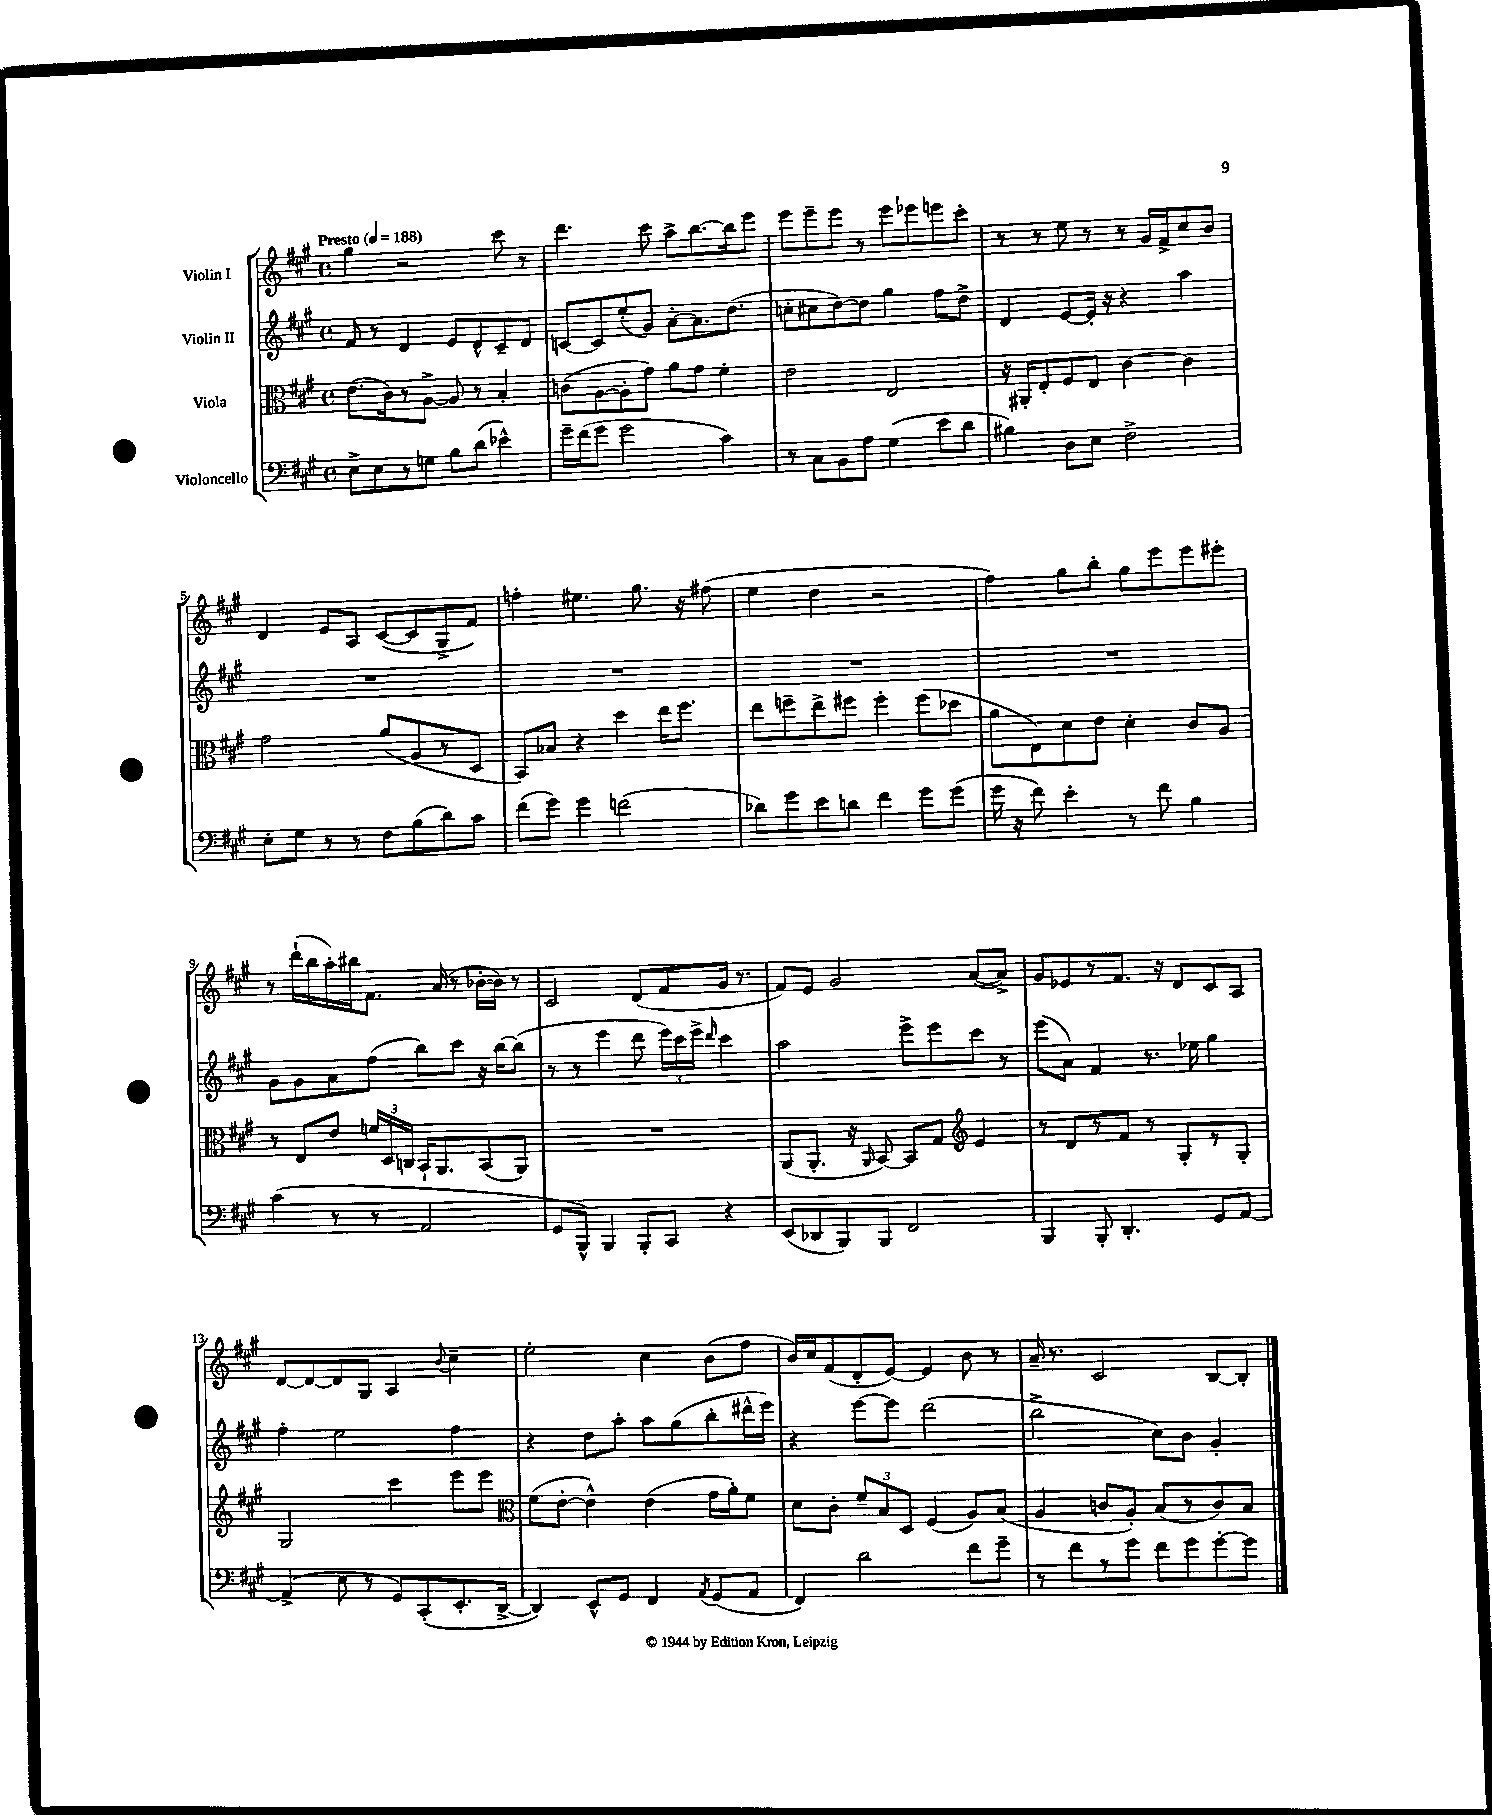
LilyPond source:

<<
\new StaffGroup <<
\new Staff = "s0" \with { instrumentName = "Violin I" } {
    \clef treble \key a \major \defaultTimeSignature \time 4/4 \tempo "Presto" 4 = 188
    \autoBeamOff gis''4 r2 cis'''8 r8 |
    d'''4. cis'''8 a''8[-> b''8.~ b''16 e'''8] |
    e'''8[ e'''8-- e'''8] r8 e'''8[ ees'''8 e'''8 cis'''8]-. |
    r8 r8 e''8 r8 r8 gis'16[ fis'16-> cis''8 b'8] |
    d'4 e'8[ a8] cis'8[~( cis'8 gis8-> fis'8]) |
    f''4-. eis''4. gis''8. r16 fis''8( |
    e''4 d''4 r2 |
    fis''4) gis''8[ b''8]-. gis''8[ e'''8 e'''8 eis'''8]-. |
    r8 d'''16[-!( b''16 a''16-.) bis''16 fis'8.] a'16( r8 bes'16[~-. bes'16]) r8 |
    cis'2 d'8[( fis'8 gis'16] r8. |
    fis'8[) e'8] gis'2 a'8[~( a'8]->) |
    gis'8[ ees'8 r8 fis'8.] r16 d'8[ cis'8 a8] |
    d'8[~ d'8~ d'8 gis8] a4 \appoggiatura { b'8 } cis''4-- |
    e''2-. cis''4 b'8[( fis''8] |
    b'16[) cis''16 fis'8( d'8-. e'8]~) e'4 b'8 r8 |
    a'16-- r8. cis'2 b8[~ b8]-. \bar "|." |
}
\new Staff = "s1" \with { instrumentName = "Violin II" } {
    \clef treble \key a \major \defaultTimeSignature \time 4/4
    \autoBeamOff fis'8 r8 d'4 e'8[ d'8-^ cis'8-- d'8] |
    c'8[~ c'8 e''8-.( gis'8]) a'8[~-. a'8. d''8.]( |
    c''8[-. cis''8 d''8~) d''8] gis''4 fis''8[ d''8]-> |
    d'4 e'8[~ e'16]-. r16 r4 a''4 |
    R1 |
    R1 |
    R1 |
    R1 |
    gis'8[ gis'8 a'8 fis''8]( b''8[) cis'''8] r16 b''16[~ b''8]( |
    r8 r8 e'''4 d'''8 \tuplet 3/2 { e'''16[) cis'''16 e'''16]-> } \grace { d'''16 } cis'''4 |
    a''2 e'''8[-> e'''8 cis'''8] r8 |
    e'''8[( a'8]) fis'4 r8. ees''16 gis''4 |
    fis''4-. e''2 fis''4 |
    r4 d''8[ a''8]-. a''8[ gis''8( b''8-. dis'''16-^ e'''16]) |
    r4 e'''8[~ e'''8] d'''2( |
    b''2-> cis''8[) b'8] gis'4-. \bar "|." |
}
\new Staff = "s2" \with { instrumentName = "Viola" } {
    \clef alto \key a \major \defaultTimeSignature \time 4/4
    \autoBeamOff e'8.[( cis'16) r8 a8]~-> a8 r8 b4-. |
    c'8[( a8~ a8-. gis'8]) a'8[ gis'8] fis'4-. |
    e'2 e2 |
    r16 ais,16[-. e8-. fis8 e8] cis'4~ cis'4 |
    gis'2 a'8[( a8 r8 d8] |
    b,8[) bes8] r4 d''4 e''16[ fis''8.] |
    e''8[ f''8-- e''8-> fis''8] fis''4-. fis''8[( des''8] |
    a'8[ e8) d'8 e'8] d'4-. cis'8[ a8] |
    r8 e8[ e'8] \tuplet 3/2 { f'16[ d16 c16] } b,16[-! a,8. b,8( a,8]) |
    R1 |
    a,8[( a,8.]-. r16 \grace { a,16 } b,8~) b,8[ gis8] \clef treble e'4 |
    r8 d'8[ r8 fis'8] r8 gis8[-. r8 gis8]-. |
    gis2 cis'''4 e'''8[ e'''8] |
    \clef alto fis'8[( e'8]~-. e'4-^) e'4( gis'16[ a'16-.) fis'8] |
    d'8[ cis'8]-. \tuplet 3/2 { fis'8[-- b8 d8] } fis4( a8[) b8]( |
    a4 c'8[ a8]-.) b8[( r8 c'8) b8] \bar "|." |
}
\new Staff = "s3" \with { instrumentName = "Violoncello" } {
    \clef bass \key a \major \defaultTimeSignature \time 4/4
    \autoBeamOff e8[-> e8 r8 g8] b8[ d'8]( ees'4-^) |
    gis'16[-- fis'16( gis'8] gis'2 cis'4) |
    r8 cis8[ b,8 a8] gis4( e'8[ d'8] |
    bis4) d8[ e8] fis2-> |
    e8[-. gis8] r8 r8 fis8[ b8( d'8) cis'8] |
    fis'8[( gis'8]) gis'4 f'2( |
    des'8[) gis'8 e'8 d'8] fis'4 gis'8[ gis'8]( |
    gis'16 r16 fis'8) e'4-. r8 fis'8 b4 |
    cis'4( r8 r8 a,2 |
    gis,8[ b,,8]-^) b,,4 b,,8[-. cis,8] r4 |
    e,8[( des,8 b,,8) b,,8] fis,2 |
    b,,4 b,,8-. d,4.-. gis,8[ a,8]~ |
    a,4->( e8 r8 gis,8[) cis,8-.( e,8.-. d,16]~-> |
    d,4) e,8[-^ gis,8] fis,4 \acciaccatura { a,8 } gis,8[( a,8] |
    fis,4) d'2 fis'8[ gis'8]-- |
    r8 fis'8[ r8 gis'8] fis'8[ gis'8 gis'8~-. gis'8] \bar "|." |
}
>>
>>
